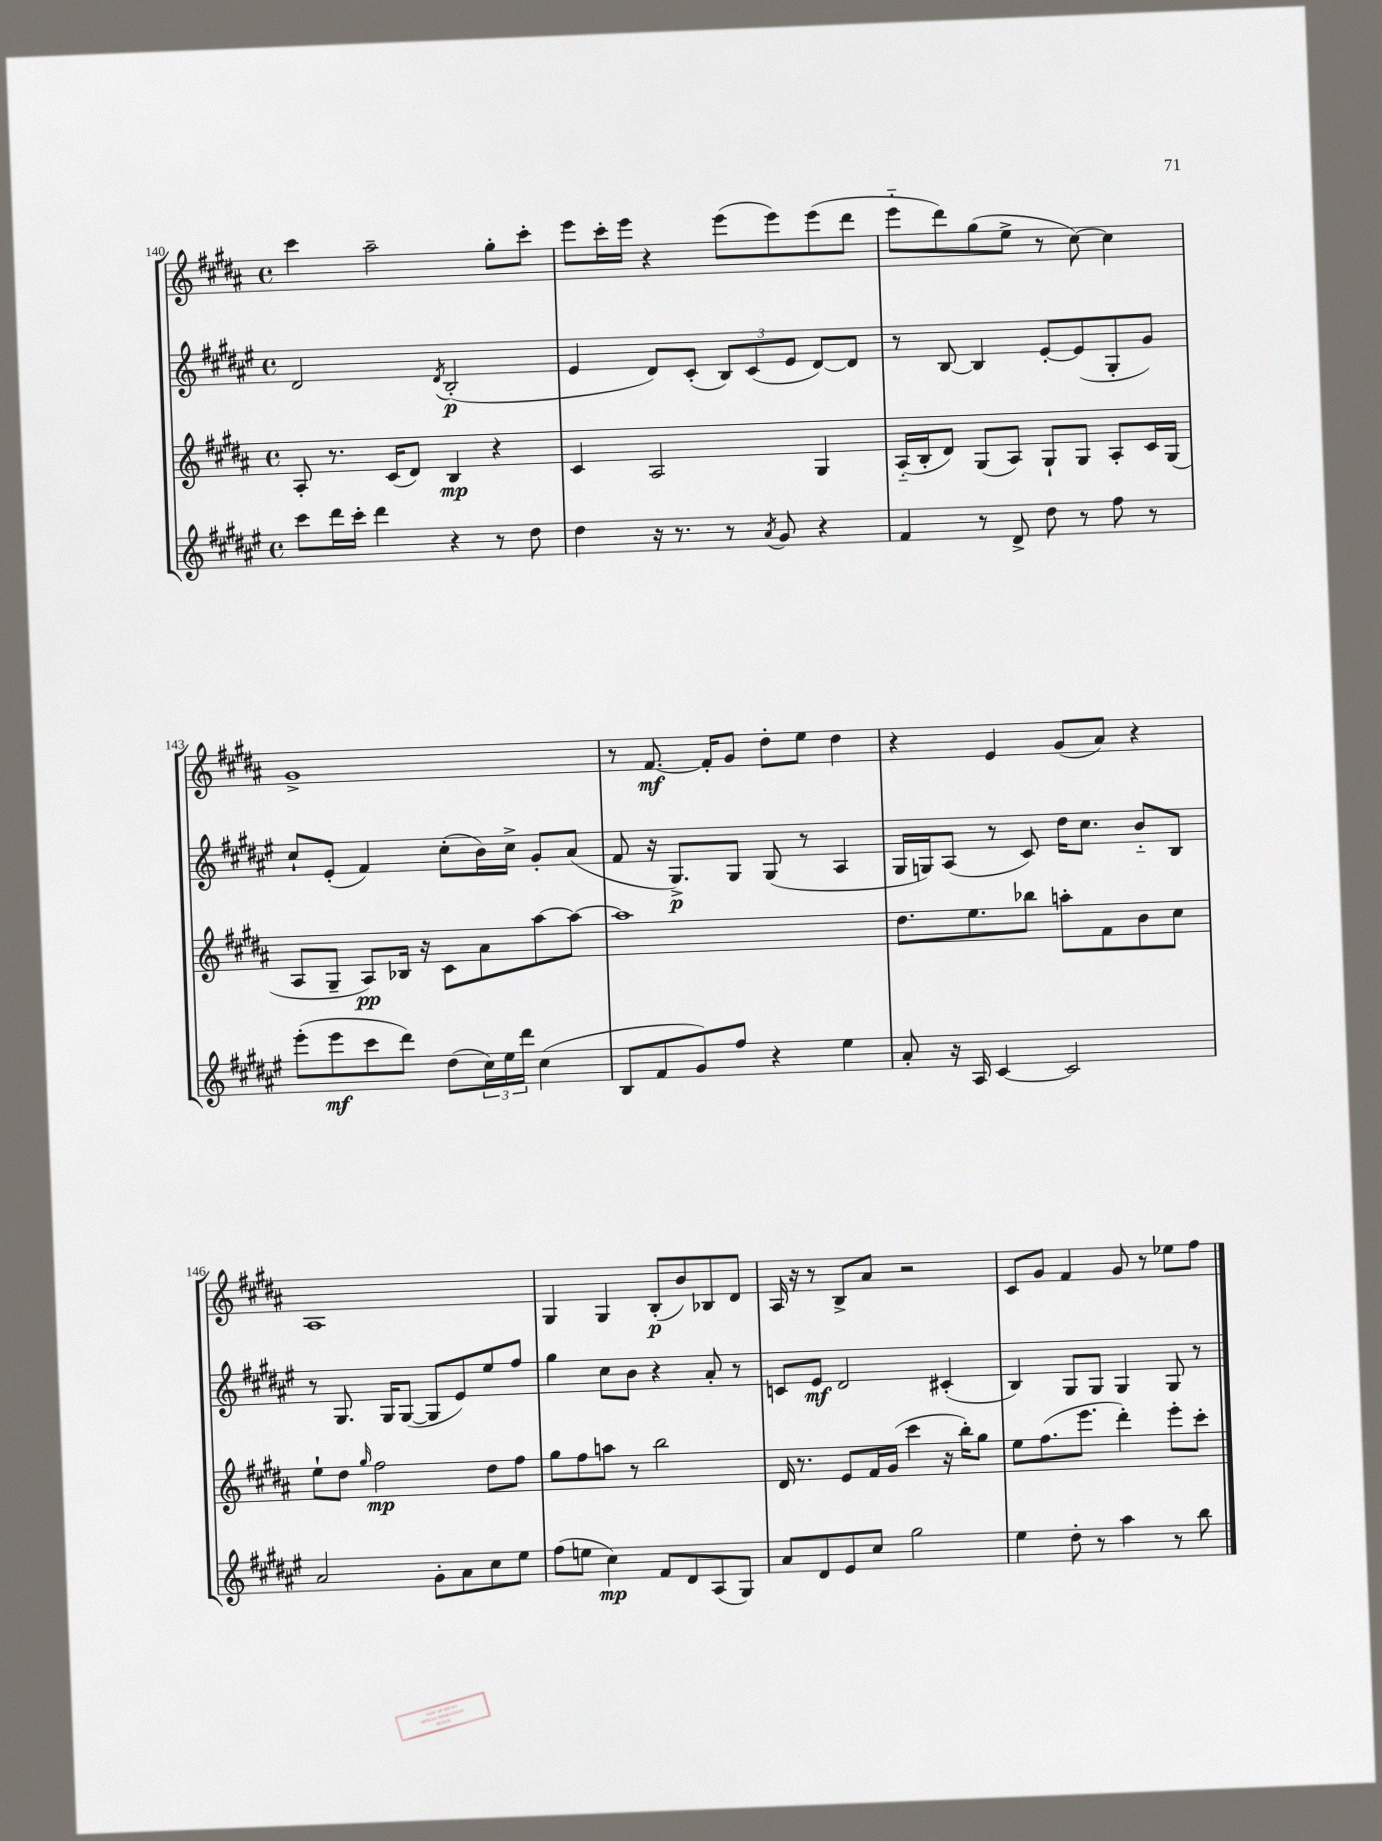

**kern	**dynam	**kern	**dynam	**kern	**dynam	**kern	**dynam
*part4	*part4	*part3	*part3	*part2	*part2	*part1	*part1
*staff4	*staff4	*staff3	*staff3	*staff2	*staff2	*staff1	*staff1
*clefG2	*	*clefG2	*	*clefG2	*	*clefG2	*
*k[f#c#g#d#a#e#]	*	*k[f#c#g#d#a#]	*	*k[f#c#g#d#a#e#]	*	*k[f#c#g#d#a#]	*
*M4/4	*	*M4/4	*	*M4/4	*	*M4/4	*
*met(c)	*	*met(c)	*	*met(c)	*	*met(c)	*
=140	=140	=140	=140	=140	=140	=140	=140
8ccc#\L	.	8A#'/	.	2d#/	.	4ccc#\	.
16ddd#\L	.	8.r	.	.	.	.	.
16ccc#'\JJ	.	.	.	.	.	.	.
4ddd#\	.	.	.	.	.	2aa#~\	.
.	.	(16c#/KL	.	.	.	.	.
.	.	8d#/J)	.	.	.	.	.
.	.	.	.	8qd#/	.	.	.
4r	.	4B/	mp	(2B'/	p	.	.
8r	.	4r	.	.	.	8gg#'\L	.
8dd#\	.	.	.	.	.	8ccc#'\J	.
=141	=141	=141	=141	=141	=141	=141	=141
4dd#\	.	4c#/	.	4e#/	.	8eee\L	.
.	.	.	.	.	.	16ccc#'\L	.
.	.	.	.	.	.	16eee\JJ	.
16r	.	2A#/	.	8d#/L)	.	4r	.
8.r	.	.	.	.	.	.	.
.	.	.	.	(8c#'/J	.	.	.
8r	.	.	.	12B/L)	.	(8eee\L	.
.	.	.	.	(12c#/	.	.	.
8qa#/	.	.	.	.	.	.	.
8g#/	.	.	.	.	.	8eee\)	.
.	.	.	.	12e#/J	.	.	.
4r	.	4G#/	.	[8d#/L)	.	(8eee\	.
.	.	.	.	8d#/J]	.	8ddd#\J	.
=142	=142	=142	=142	=142	=142	=142	=142
4f#/	.	(16A#/LL	.	8r	.	8eee\L	.
.	.	16B'/J	.	.	.	.	.
.	.	8d#/J)	.	[8B/	.	8ddd#\)	.
8r	.	(8G#/L	.	4B/]	.	(8gg#\	.
8d#^/	.	8A#/J)	.	.	.	8ee^\J	.
8dd#\	.	8G#`/L	.	[8e#'/L	.	8r	.
8r	.	8G#/J	.	(8e#/]	.	[8cc#\)	.
8ff#\	.	8A#'/L	.	8G#'/	.	4cc#\]	.
8r	.	16c#/L	.	8g#/J)	.	.	.
.	.	(16G#/JJ	.	.	.	.	.
!!LO:LB:g=z
=143	=143	=143	=143	=143	=143	=143	=143
(8eee#'\L	.	8A#/L	.	8cc#`/L	.	1g#^	.
8eee#\	mf	8G#~/J	.	(8e#'/J	.	.	.
8ccc#\	.	8A#/L)	pp	4f#/)	.	.	.
8ddd#\J)	.	16B-X/Jk	.	.	.	.	.
.	.	16r	.	.	.	.	.
(8dd#\L	.	8c#\L	.	(8cc#'\L	.	.	.
24cc#\L)	.	8a#\	.	16b\L)	.	.	.
24ee#\	.	.	.	.	.	.	.
.	.	.	.	16cc#^\JJ	.	.	.
24ddd#\JJ	.	.	.	.	.	.	.
(4cc#\	.	[8aa#\	.	8g#'/L	.	.	.
.	.	8aa#\J_	.	(8a#/J	.	.	.
=144	=144	=144	=144	=144	=144	=144	=144
8B/L	.	1aa#]	.	8f#/	.	8r	.
8f#/	.	.	.	16r	.	[8.f#/	mf
.	.	.	.	8.G#^/L)	p	.	.
8g#/)	.	.	.	.	.	.	.
.	.	.	.	.	.	16f#'/KL]	.
8ff#/J	.	.	.	8G#/J	.	8g#/J	.
4r	.	.	.	(8G#/	.	8dd#'\L	.
.	.	.	.	8r	.	8ee\J	.
4ee#\	.	.	.	4A#/	.	4dd#\	.
=145	=145	=145	=145	=145	=145	=145	=145
8a#'/	.	8.dd#\L	.	16G#/LL	.	4r	.
.	.	.	.	16Gn/J)	.	.	.
16r	.	.	.	(8A#/J	.	.	.
16A#/	.	8.ee\	.	.	.	.	.
[4c#/	.	.	.	8r	.	4e/	.
.	.	8bb-X\J	.	8c#/)	.	.	.
2c#/]	.	8aan'\L	.	16dd#\KL	.	(8g#/L	.
.	.	.	.	8.cc#\J	.	.	.
.	.	8f#\	.	.	.	8a#/J)	.
.	.	8b\	.	8b/L	.	4r	.
.	.	8cc#\J	.	8B/J	.	.	.
!!LO:LB:g=z
=146	=146	=146	=146	=146	=146	=146	=146
2a#/	.	8ee`\L	.	8r	.	1A#	.
.	.	8dd#\J	.	8.G#/	.	.	.
.	.	16qqgg#/	.	.	.	.	.
.	.	2ff#\	mp	.	.	.	.
.	.	.	.	16G#/KL	.	.	.
.	.	.	.	([8G#/J	.	.	.
8g#'\L	.	.	.	8G#/L]	.	.	.
8a#\	.	.	.	8e#/)	.	.	.
8cc#\	.	8dd#\L	.	8ee#/	.	.	.
8ee#\J	.	8ff#\J	.	8ff#/J	.	.	.
=147	=147	=147	=147	=147	=147	=147	=147
(8ff#\L	.	8gg#\L	.	4gg#\	.	4G#/	.
8een\J	.	8ff#\	.	.	.	.	.
4cc#\)	mp	8aan\J	.	8cc#\L	.	4G#/	.
.	.	8r	.	8b\J	.	.	.
8f#/L	.	2bb\	.	4r	.	(8B'/L	p
8d#/	.	.	.	.	.	8b/)	.
(8A#/	.	.	.	8a#'/	.	8B-X/	.
8G#/J)	.	.	.	8r	.	8d#/J	.
=148	=148	=148	=148	=148	=148	=148	=148
8a#/L	.	16d#/	.	8cn/L	.	16A#/	.
.	.	8.r	.	.	.	16r	.
8d#/	.	.	.	8e#/J	mf	8r	.
8e#/	.	8e/L	.	2d#/	.	8B^/L	.
8cc#/J	.	16f#/L	.	.	.	8a#/J	.
.	.	(16g#/JJ	.	.	.	.	.
2gg#\	.	4ccc#\	.	.	.	2r	.
.	.	16r	.	(4c#X'/	.	.	.
.	.	16bb'\KL)	.	.	.	.	.
.	.	8gg#\J	.	.	.	.	.
=149	=149	=149	=149	=149	=149	=149	=149
4ee#\	.	8ee\L	.	4B/)	.	8c#/L	.
.	.	(8.ff#\	.	.	.	8g#/J	.
8dd#'\	.	.	.	8G#/L	.	4f#/	.
.	.	8.eee\J	.	.	.	.	.
8r	.	.	.	8G#/J	.	.	.
4aa#\	.	4ddd#'\)	.	4G#/	.	8g#/	.
.	.	.	.	.	.	8r	.
8r	.	8eee'\L	.	8G#/	.	8ee-X\L	.
8bb\	.	8ccc#'\J	.	8r	.	8ff#\J	.
==	==	==	==	==	==	==	==
*-	*-	*-	*-	*-	*-	*-	*-
